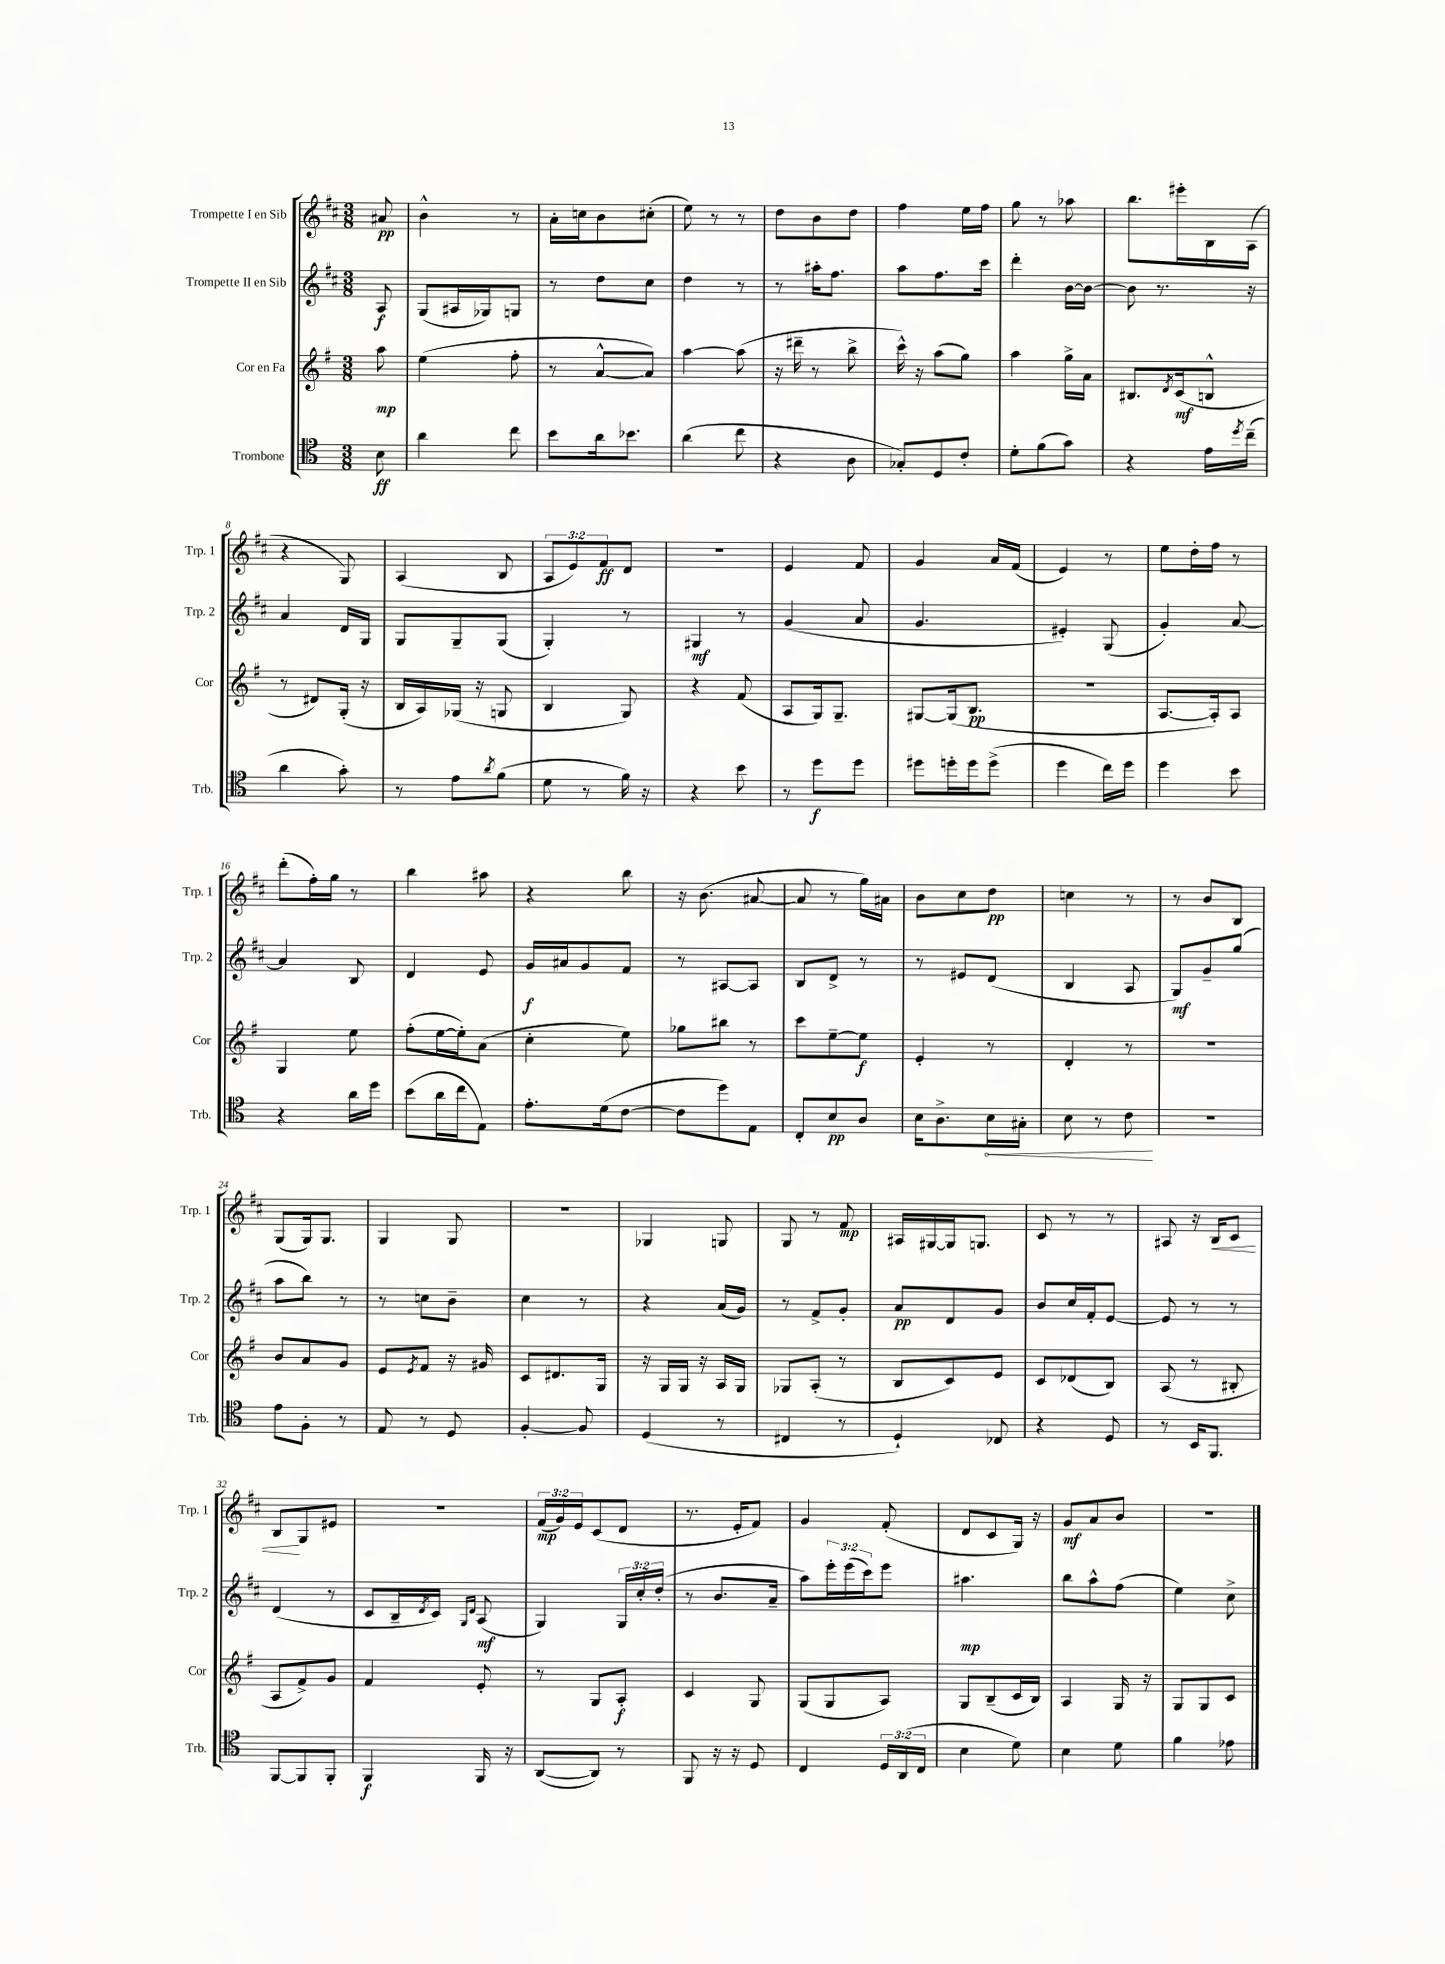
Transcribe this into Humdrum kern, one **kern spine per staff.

**kern	**kern	**kern	**kern
*staff4	*staff3	*staff2	*staff1
*clefC4	*clefG2	*clefG2	*clefG2
*k[]	*k[f#]	*k[f#c#]	*k[f#c#]
*M3/8	*M3/8	*M3/8	*M3/8
8B	8aa	8A	8a#
=	=	=	=
4a	(4ee	(8G	4b^^
.	.	16A#	.
.	.	16G-)	.
8cc	8ff#'	8G	8r
=	=	=	=
8b	8r	8r	16a'
.	.	.	16cc
16a	[8a^^	8dd	8b
8.b-	.	.	.
.	8a])	8cc#	(8cc#'
=	=	=	=
(4a	[4aa	4dd	8ee)
.	.	.	8r
8cc	(8aa]	8r	8r
=	=	=	=
4r	16r	8r	8dd
.	16ddd#~	.	.
.	8r	16aa#'	8b
.	.	8.ff#	.
8A	8bb^	.	8dd
=	=	=	=
8G-')	16ccc^^)	8aa	4ff#
.	16r	.	.
8D	(8aa	8.ff#	.
8c'	8gg)	.	16ee
.	.	16ccc#	16ff#
=	=	=	=
8d'	4aa	4ddd'	8gg
(8f	.	.	8r
8g)	16gg^	[16b	8aa-
.	16a	16b_	.
=	=	=	=
4r	8.B#	8b]	8.bb
.	.	8.r	.
.	8qd	.	.
.	(16c	.	16eee#'
16e	8B^^	.	16B
8qdd	.	.	.
(16cc~	.	16r	(16A
=	=	=	=
4a	8r	4a	4r
.	8d#)	.	.
8g')	(16G'	16d	8G)
.	16r	16G	.
=	=	=	=
8r	16B	8G	(4A
.	16A)	.	.
8e	(16G-	8G~	.
.	16r	.	.
8qa	.	.	.
(8f	8G	(8G	8B
=	=	=	=
8d	4B	4G')	12A
.	.	.	12e)
8r	.	.	.
.	.	.	12f#
16f)	8G)	8r	8d
16r	.	.	.
=	=	=	=
4r	4r	4G#	4.r
8b	(8f#	8r	.
=	=	=	=
8r	8A	(4g	4e
8dd	16G)	.	.
.	8.G~	.	.
8dd	.	8a	8f#
=	=	=	=
8dd#	[8G#	4.g	4g
16dd'	(16G#]	.	.
16dd	8.B	.	.
(8dd^	.	.	16a
.	.	.	(16f#
=	=	=	=
4dd	4.r	4e#')	4e)
16cc)	.	(8G	8r
16dd	.	.	.
=	=	=	=
4dd	[8.A	4g')	8ee
.	.	.	16dd'
.	16A'])	.	16ff#
8b	8A	[8a	8r
=	=	=	=
4r	4G	4a]	(8ddd'
.	.	.	16ff#')
.	.	.	16gg
16a	8ee	8B	8r
16dd	.	.	.
=	=	=	=
(8b	(8ff#'	4d	4bb
16a	[16ee	.	.
16cc	16ee'])	.	.
8E)	(8a	8e	8aa#
=	=	=	=
8.e'	4cc'	16g	4r
.	.	16a#	.
.	.	8g	.
(16d	.	.	.
[8c	8ee)	8f#	8bb
=	=	=	=
8c]	8gg-	8r	16r
.	.	.	(8.b
8dd)	8bb#	[8A#	.
8E	8r	8A#]	[8a#
=	=	=	=
8C'	8ccc	8B	8a#]
8B	[8ee~	8d^	8r
8A	8ee]	8r	16gg)
.	.	.	16a#
=	=	=	=
16B	4e'	8r	8b
8.A^	.	.	.
.	.	8e#	8cc#
16B	8r	(8d	8dd
16G#'	.	.	.
=	=	=	=
8B	4d'	4B	4cc
8r	.	.	.
8c	8r	8A	8r
=	=	=	=
4.r	4.r	8G)	8r
.	.	8g~	8b
.	.	(8gg	8B
=	=	=	=
8e	8b	8aa	(8G
8F'	8a	8bb)	16G)
.	.	.	8.G
8r	8g	8r	.
=	=	=	=
8E	8e	8r	4G
.	8qe	.	.
8r	8f#	8cc	.
8D	16r	8b~	8G
.	16g#	.	.
=	=	=	=
[4F'	8c	4cc#	4.r
.	8.d#	.	.
8F]	.	8r	.
.	16G	.	.
=	=	=	=
(4D	16r	4r	4G-
.	16G	.	.
.	16G	.	.
.	16r	.	.
8r	16A	(16a	8G
.	16G	16g)	.
=	=	=	=
4C#	8G-	8r	8G
.	(8A'	8f#^	8r
8r	8r	8g'	8f#
=	=	=	=
4D`)	8B	8a	16A#
.	.	.	[16G#
.	8c)	8d	16G#]
.	.	.	8.G
8C-	8e	8g	.
=	=	=	=
4r	8c	8b	8c#
.	(8d-	16cc#	8r
.	.	16f#'	.
8D	8B)	[8e	8r
=	=	=	=
8r	(8A	8e]	8A#
16BB	8r	8r	16r
8.FF	.	.	16B
.	8B#'	8r	8c#
=	=	=	=
[8FF	8A	(4d	8B
8FF]	8f#^)	.	8G
8FF'	8g	8r	8e#
=	=	=	=
4FF	4f#	8c#	4.r
.	.	16B~	.
.	.	8qd	.
.	.	16c#)	.
.	.	16qqG	.
.	.	16qqd	.
16FF	8e'	(8A	.
16r	.	.	.
=	=	=	=
([8AA	8r	4G)	(24f#
.	.	.	24g)
.	.	.	24e
8AA])	8G	.	(8c#
8r	8A'	24G	8d
.	.	24cc#'	.
.	.	(24dd'	.
=	=	=	=
8FF	4c	8r	8.r
16r	.	8.b	.
16r	.	.	16e'
8D	8G	.	8f#)
.	.	16a~	.
=	=	=	=
4C	(8G	8aa)	4g
.	8G	24eee'	.
.	.	(24eee	.
.	.	24ccc#)	.
24D	8A)	8eee	(8f#'
(24AA	.	.	.
24C	.	.	.
=	=	=	=
4B	8G	4.aa#	8d
.	(8B~	.	8c#
8d)	16c	.	16G)
.	16B)	.	16r
=	=	=	=
4B	4A	8bb	8g
.	.	8aa^^	8a
8d	16G	(8ff#	8b
.	16r	.	.
=	=	=	=
4f	8G	4ee)	4.r
.	8G	.	.
8e-	8c	8cc#^	.
==	==	==	==
*-	*-	*-	*-
